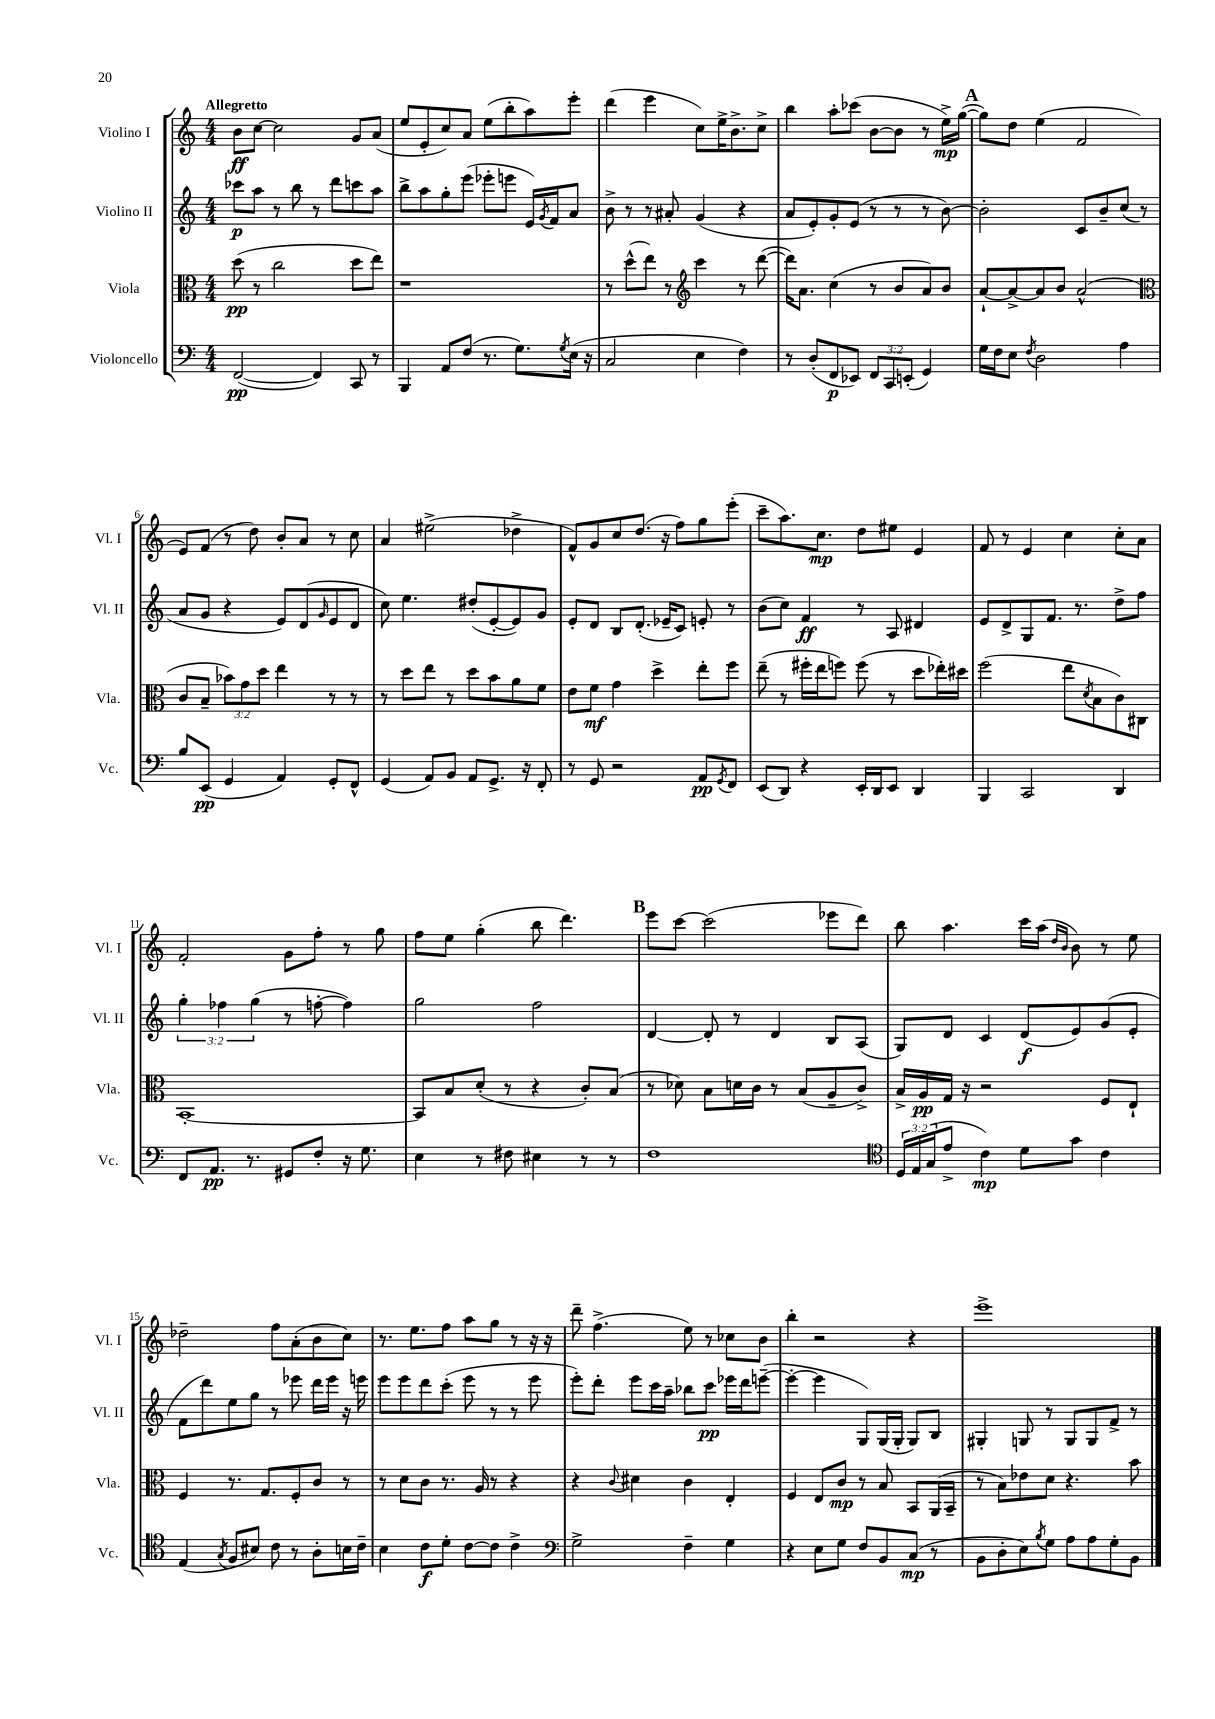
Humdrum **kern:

**kern	**kern	**kern	**kern
*staff4	*staff3	*staff2	*staff1
*clefF4	*clefC3	*clefG2	*clefG2
*k[]	*k[]	*k[]	*k[]
*M4/4	*M4/4	*M4/4	*M4/4
([2FF/	(8dd\	8ccc-\L	8b\L
.	8r	8aa\J	[8cc\J
.	2cc\	8r	2cc\]
.	.	8bb\	.
4FF/])	.	8r	.
.	.	8ddd\L	.
8CC/	8dd\L	8ccc\	8g/L
8r	8ee\J)	8aa\J	(8a/J
=	=	=	=
4BBB/	1r	8bb^\L	8ee/L
.	.	8aa\	8e'/
8AA/L	.	8gg'\	8cc/)
(8F/J	.	(8eee\J	8a/J
8.r	.	8eee-'\L	(8ee\L
.	.	8eee\J	8bb'\
8.G\L)	.	.	.
.	.	16e/LL)	8aa\)
.	.	8qg/	.
.	.	16f/J	.
8qG/	.	.	.
(16E\Jk	.	8a/J	8eee'\J
16r	.	.	.
=	=	=	=
2C/	8r	8b^\	(4ddd\
.	(8dd^^\L	8r	.
.	8ee\J)	8r	4eee\
.	8r	8a#'/	.
*	*clefG2	*	*
4E\	4ccc\	(4g/	8cc\L)
.	.	.	16ee^\K
.	.	.	8.b^\
4F\)	8r	4r	.
.	([8ddd\	.	8cc^\J
=	=	=	=
8r	16ddd\]LK)	8a/L	4bb\
.	8.a\J	.	.
(8D'/L	.	8e'/)	.
8FF/	(4cc\	8g'/	8aa'\L
8EE-/J)	.	(8e/J	(8ccc-\J
12FF/L	8r	8r	[8b\L
12CC/	.	.	.
.	8b/L	8r	8b\]J
(12EE'/J	.	.	.
4GG/)	8a/)	8r	8r
.	8b/J	[8b\)	16ee^\LL)
.	.	.	([16gg\JJ
=	=	=	=
16G\LL	[8a`/L	2b'\]	8gg\]L)
16F\J	.	.	.
8E\J	8a^/_	.	8dd\J
8qF/	.	.	.
2D\	8a/]	.	(4ee\
.	8b/J	.	.
.	(2a^^/	8c/L	2f/
.	.	8b~/	.
4A\	.	(8cc/J	.
.	.	8r	.
=	=	=	=
*	*clefC3	*	*
8B/L	8c/L	8a/L	8e/L)
(8EE/J	8B~/J	8g/J	(8f/J
4GG/	12b-\L)	4r	8r
.	12g\	.	.
.	.	.	8dd\)
.	12dd\J	.	.
4AA/)	4ee\	8e/L)	8b'/L
.	.	(8d/	8a/J
.	.	16qqg/	.
8GG'/L	8r	8e/	8r
8FF^^/J	8r	8d/J	8cc\
=	=	=	=
(4GG/	8r	8cc\)	4a/
.	8dd\L	4.ee\	.
8AA/L)	8ee\J	.	(2ee#^\
8BB/J	8r	.	.
8AA/L	8dd\L	(8dd#'/L	.
8.GG^/J	8b\	[8e'/	.
.	8a\	8e/])	4dd-^\
16r	.	.	.
8FF'/	8f\J	8g/J	.
=	=	=	=
8r	8e\L	8e'/L	8f^^/L)
8GG/	8f\J	8d/J	8g/
2r	4g\	8B/L	8cc/
.	.	(8.d'/J	(8.dd/J
.	4dd^\	.	.
.	.	16e-~/LK	16r
.	.	8c/J)	8ff\L)
8AA/L	8ee'\L	8e'/	8gg\
8qGG/	.	.	.
8FF/J	8ff\J	8r	(8eee'\J
=	=	=	=
(8EE/L	(8ee~\	(8b\L	8ccc~\L
8DD/J)	8r	8cc\J)	8.aa\)
4r	16ff#'\LL	4f/	.
.	16ee\J	.	8.cc\J
.	8ff\J)	.	.
16EE'/LL	(8ff\	8r	8dd\L
16DD/J	.	.	.
8EE/J	8r	8A/	8ee#\J
4DD/	8dd\L	4d#/	4e/
.	16ee-'\L)	.	.
.	16dd#\JJ	.	.
=	=	=	=
4BBB/	(2ff\	8e/L	8f/
.	.	8d^/	8r
2CC/	.	8G/	4e/
.	.	8.f/J	.
.	8ee\L	.	4cc\
.	.	8.r	.
.	8qd/	.	.
.	8B\	.	.
4DD/	8c\)	8dd^\L	8cc'\L
.	8C#\J	8ff\J	8a\J
=	=	=	=
8FF/L	[1BB'	6gg'\	2f'/
8.AA/J	.	.	.
.	.	6ff-\	.
8.r	.	.	.
.	.	(6gg\	.
8GG#/L	.	8r	8g\L
8F'/J	.	[8ff'\	8ff'\J
16r	.	4ff\])	8r
8.G\	.	.	.
.	.	.	8gg\
=	=	=	=
4E\	8BB/]L	2gg\	8ff\L
.	8B/	.	8ee\J
8r	(8d'/J	.	(4gg'\
8F#\	8r	.	.
4E#\	4r	2ff\	8bb\
.	.	.	4.ddd\)
8r	8c'/L)	.	.
8r	(8B/J	.	.
=	=	=	=
1F	8r	[4d/	8eee\L
.	8d-\)	.	[8ccc\J
.	8B\L	8d'/]	(2ccc\]
.	16d\L	8r	.
.	16c\JJ	.	.
.	8r	4d/	.
.	(8B/L	.	.
.	8A~/	8B/L	8eee-\L
.	8c^/J)	(8A/J	8ddd\J)
=	=	=	=
*clefC4	*	*	*
24D/LL	16B^/LL	8G/L)	8bb\
24E/	.	.	.
.	16A/	.	.
(24G/J	.	.	.
8e^/J	16G/JJ	8d/J	4.aa\
.	16r	.	.
4c\)	2r	4c/	.
8d\L	.	(8d/L	16ccc\LL
.	.	.	(16aa\JJ
.	.	.	16qqdd/LL
.	.	.	16qqb/JJ
8g\J	.	8e/)	8b\)
4c\	8F/L	(8g/	8r
.	8E`/J	8e'/J	8ee\
=	=	=	=
(4E/	4F/	8f\L	2dd-~\
.	.	8ddd\)	.
8qG/	.	.	.
8F/L	8.r	8ee\	.
8B#/J)	.	8gg\J	.
.	8.G/L	.	.
8c\	.	8r	8ff\L
8r	8F'/	8eee-\	(8a'\
8A'\L	8c/J	16ddd\LL	8b\
.	.	16eee-\JJ	.
16B\L	8r	16r	8cc\J)
16c~\JJ	.	16eee\	.
=	=	=	=
4B\	8r	8eee\L	8.r
.	8d\L	8eee\	.
.	.	.	8.ee\L
8c\L	8c\J	8ddd\	.
8d'\J	8.r	(8ccc'\J	8ff\J
[8c\L	.	8eee\	8aa\L
.	16A/	.	.
8c\]J	8r	8r	8gg\J
4c^\	4r	8r	8r
.	.	8eee\	16r
.	.	.	16r
=	=	=	=
*clefF4	*	*	*
2G^\	4r	8eee'\L)	8ddd~\
.	.	8ddd'\J	(4.ff^\
.	8qqc/	.	.
.	4d#\	8eee\L	.
.	.	16ccc\L	.
.	.	16aa~\JJ	.
4F~\	4c\	8bb-\L	8ee\)
.	.	8ccc\J	8r
4G\	4E'/	16eee-\LL	8cc-\L
.	.	16ddd\J	.
.	.	([8eee~\J	8b\J
=	=	=	=
4r	4F/	4eee'\_	4bb'\
8E\L	8E/L	4eee\]	2r
8G\J	8c/J	.	.
8F/L	8r	8G/L)	.
8BB/	8B/	(16G/L	.
.	.	16G'/JJ	.
(8C/J	8BB/L	8G/L)	4r
8r	(16AA/L	8B/J	.
.	16BB~/JJ	.	.
=	=	=	=
8BB\L	8r	4G#'/	1eee^
8D'\	8B\L)	.	.
8E\)	8e-\	8G/	.
8qB/	.	.	.
8G\J	8d\J	8r	.
8A\L	4.r	8G/L	.
8A\	.	8G/	.
8G'\	.	8f^/J	.
8BB\J	8b\	8r	.
==	==	==	==
*-	*-	*-	*-
